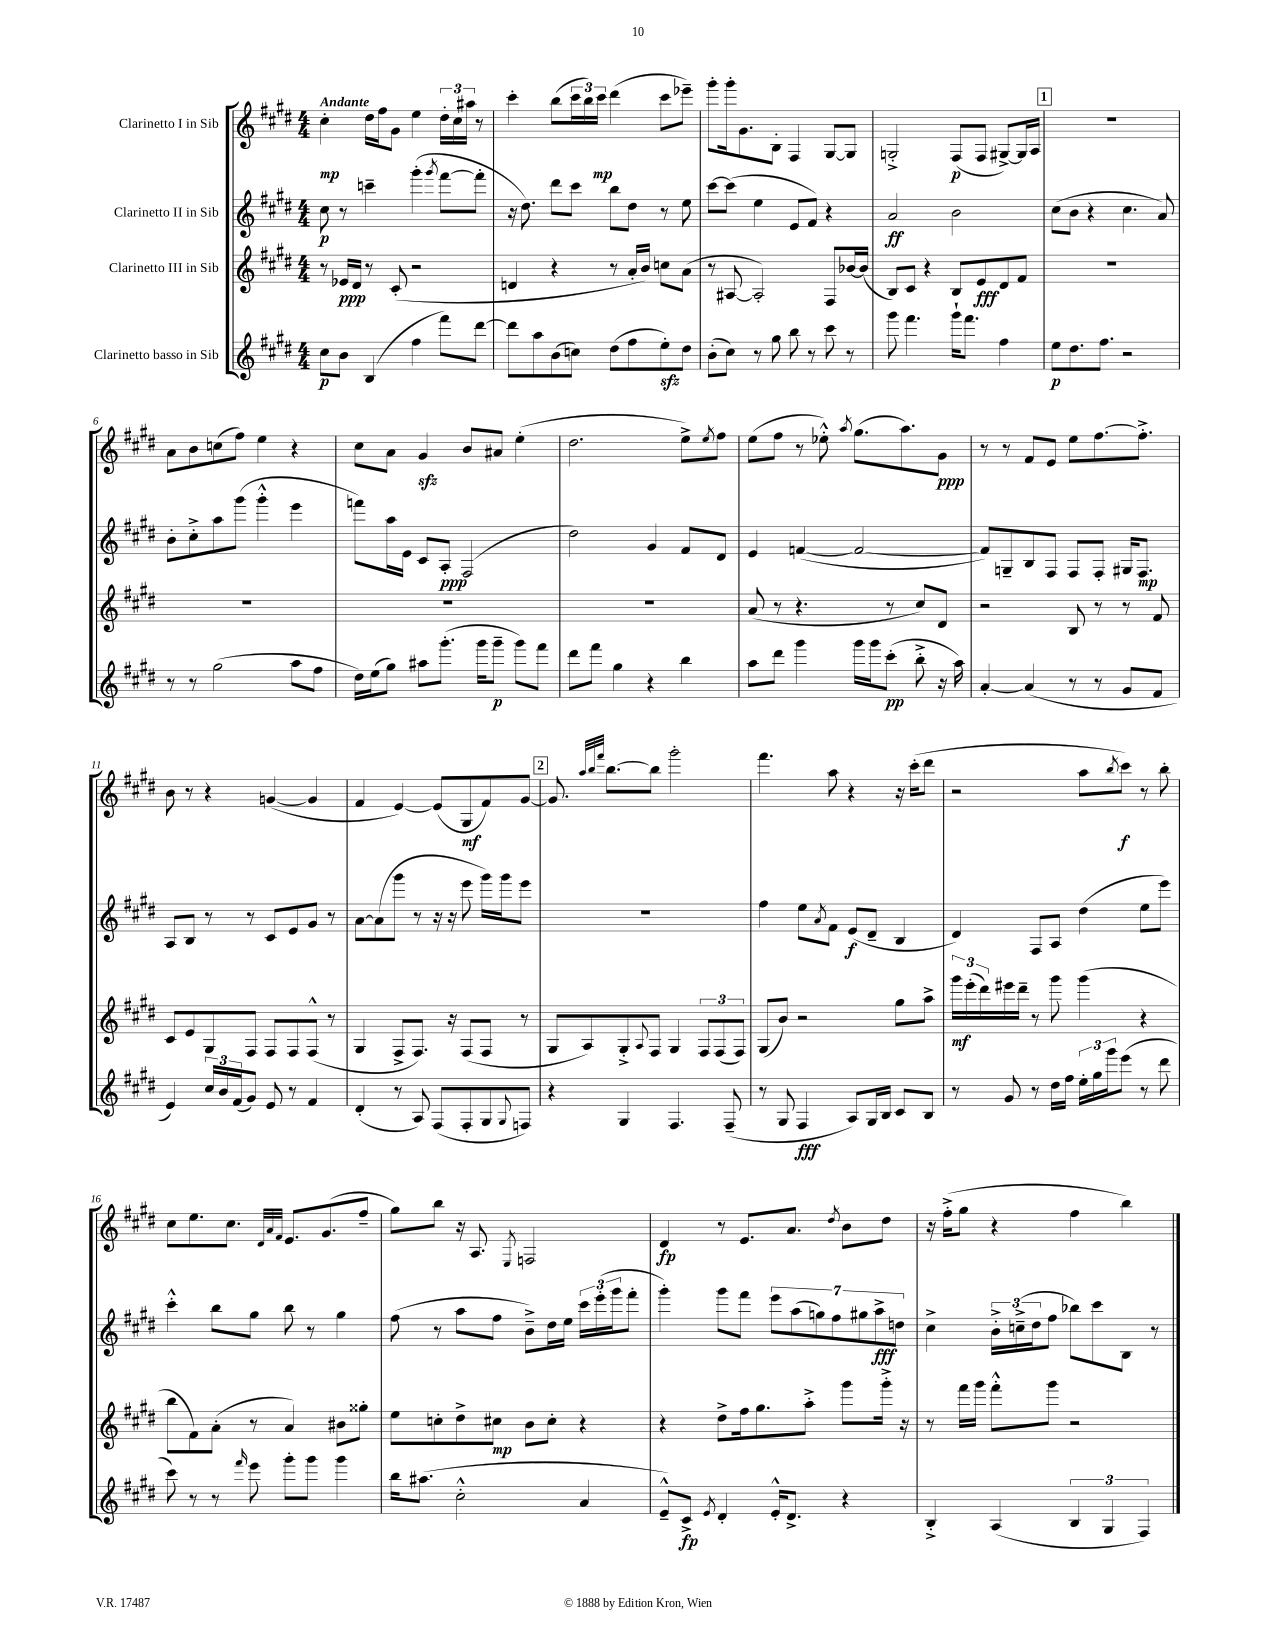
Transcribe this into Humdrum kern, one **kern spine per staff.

**kern	**kern	**kern	**kern
*staff4	*staff3	*staff2	*staff1
*clefG2	*clefG2	*clefG2	*clefG2
*k[f#c#g#d#]	*k[f#c#g#d#]	*k[f#c#g#d#]	*k[f#c#g#d#]
*M4/4	*M4/4	*M4/4	*M4/4
8cc#	8r	8cc#	4cc#'
8b	16e-	8r	.
.	16d#	.	.
(4B	8r	4ccc~	16dd#
.	.	.	16ff#
.	(8c#'	.	8g#
4ff#	2r	(4ggg#'	4ee
.	.	8qggg#	.
8fff#)	.	[8fff#	24dd#'
.	.	.	24cc#
.	.	.	24aa#
[8ddd#	.	8fff#']	8r
=	=	=	=
8ddd#]	4d	16r	4ccc#'
.	.	8.dd#)	.
8aa	.	.	.
(8b	4r	8ddd#	(8bb
8cc)	.	8ccc#	24ccc#
.	.	.	24bb)
.	.	.	24ccc#
(8dd#	8r	8bb	(4ddd#
8ff#	16a'	8dd#	.
.	16b)	.	.
8ee')	8cc	8r	8ccc#
8dd#	(8a	8ee	8eee-~)
=	=	=	=
(8b'	8r	[8ccc#	8ggg#'
8cc#)	[8A#	(8ccc#]	16ggg#'
.	.	.	8.g#
8r	2A#'])	4ee	.
8gg#	.	.	8B'
8bb	.	8e	4F#
8r	.	8f#)	.
8ccc#	8F#	4r	[8G#
8r	[16b-	.	8G#]
.	(16b-]	.	.
=	=	=	=
8ggg#	8B)	2a	2G'^
4.fff#	8c#	.	.
.	4r	.	.
16ggg#`	8B	2b	(8F#
8.fff#	.	.	.
.	8e	.	8F#
4ff#	8d#	.	[8G#^)
.	8f#	.	16G#]
.	.	.	16A
=	=	=	=
8ee	1r	(8cc#	1r
8.dd#	.	8b	.
.	.	4r	.
8.ff#	.	.	.
2r	.	4.cc#	.
.	.	8a)	.
=	=	=	=
8r	1r	8b'	8a
8r	.	8cc#'^	8b
(2gg#	.	8aa	(8cc
.	.	(8ggg#	8ff#)
.	.	4ggg#'^^	4ee
8aa	.	4eee	4r
8ff#	.	.	.
=	=	=	=
16dd#)	1r	8fff)	8cc#
(16ee	.	.	.
8gg#)	.	16aa	8a
.	.	16e	.
8aa#	.	8c#	4g#
(8.ggg#'	.	8A'	.
.	.	(2F#	8b
16ggg#	.	.	.
8ggg#~	.	.	8a#
8ggg#)	.	.	(4ee'
8fff#	.	.	.
=	=	=	=
8ddd#	1r	2dd#)	2.dd#
8fff#	.	.	.
4gg#	.	.	.
4r	.	4g#	.
4bb	.	8f#	8ee^)
.	.	.	8qee
.	.	8d#	8ff#
=	=	=	=
8aa	(8a	4e	(8ee
8ddd#	8r	.	8ff#
4ggg#	4.r	([4f	8r
.	.	.	8ee-'^^)
.	.	.	8qaa
16ggg#	.	2f_	(8.gg#
16ggg#	.	.	.
(8ccc#'	8r	.	.
.	.	.	8.aa)
8bb'^	8cc#)	.	.
16r	8d#	.	8g#
16aa)	.	.	.
=	=	=	=
[4a'	2r	8f])	8r
.	.	8G~	8r
(4a]	.	8B	8f#
.	.	8F#	8e
8r	8B	8F#	8ee
8r	8r	8F#'	[8.ff#
8g#	8r	16G#	.
.	.	8.F#	8.ff#'^]
8f#	8f#	.	.
=	=	=	=
4e)	8c#	8A	8b
.	8e	8B	8r
24cc#	8G#	8r	4r
24b	.	.	.
(24f#	.	.	.
8g#)	8F#	8r	.
8e	8F#	8c#	([4g
8r	8F#	8e	.
4f#	(8F#^^	8g#	4g]
.	8r	8r	.
=	=	=	=
(4d#'	4G#	[8a	4f#
.	.	(8a]	.
8r	8F#^	8ggg#	[4e)
8A)	8.F#)	8r	.
(8F#	.	16r	(8e]
.	16r	16r	.
8F#'	(8F#	8eee	8G#
8G#	8F#	16ggg#)	8f#)
.	.	16ggg#	.
8qqG#	.	.	.
8F)	8r	8eee	[8g#
=	=	=	=
4r	8G#	1r	8.g#]
.	8A)	.	.
.	.	.	32qqaa
.	.	.	32qqbb
.	.	.	32qqfff#
.	.	.	[8.bb
4G#	8G#'^	.	.
.	8qqA	.	.
.	8F#	.	8bb]
4.F#	4G#	.	2ggg#'
.	12F#	.	.
.	(12F#	.	.
(8F#~	.	.	.
.	12F#)	.	.
=	=	=	=
8r	(8G#	4ff#	4.fff#
8G#	8b)	.	.
4F#	2r	8ee	.
.	.	8qa	.
.	.	8f#	8aa
8A)	.	(8e	4r
16G#	.	8d#~	.
16B	.	.	.
8c#	8gg#	4B	16r
.	.	.	(16ccc#'
8B	8aa^	.	8ddd#
=	=	=	=
8r	24ggg#	4d#)	2r
.	(24eee'	.	.
.	24ddd#)	.	.
8g#	16eee#	.	.
.	16ddd#~	.	.
8r	8r	8F#	.
16dd#	8ggg#	8A	.
16ff#	.	.	.
24ee'	(4ggg#	(4dd#	8aa
24gg#	.	.	.
24ggg#	.	.	.
.	.	.	8qbb
(8eee	.	.	8ccc#)
8r	4r	8ee	8r
8ddd#	.	8eee)	8bb'
=	=	=	=
8ccc#)	8bb	4ccc#'^^	8cc#
8r	8f#)	.	8.ee
8r	(8a'	8bb	.
.	.	.	8.cc#
16qqfff#	.	.	.
8eee	8r	8gg#	.
.	.	.	32qqd#
.	.	.	32qqa
.	.	.	32qqf#
8ggg#'	4a)	8bb	8.e
8ggg#	.	8r	.
.	.	.	(8.g#
4ggg#	8b#	4gg#	.
.	8gg##'	.	8ff#~
=	=	=	=
16bb	8ee	(8ff#	8gg#)
(8.aa#	.	.	.
.	8cc'	8r	8bb
2cc#'^^	8dd#^	8aa	16r
.	.	.	8.A
.	8cc#	8ff#	.
.	.	.	8qE
.	8b	8b~^)	2F
.	8cc#'	16dd#	.
.	.	16ee	.
4a	4r	24ccc#	.
.	.	(24eee'	.
.	.	24ggg#	.
.	.	8fff#'	.
=	=	=	=
8e~^^)	4r	4ggg#')	4d#
8c#^	.	.	.
8qe	.	.	.
4d#'	8dd#^	8ggg#	8r
.	16ff#	8fff#	8.e
.	8.gg#	.	.
16e'^^	.	14eee	.
8.d#^	.	.	8.a
.	.	(14aa	.
.	8aa'^	.	.
.	.	14gg)	.
.	.	14ff#	.
.	.	.	8qdd#
4r	8ggg#	.	8b
.	.	14gg#	.
.	.	14aa^	.
.	16ggg#'^	.	8dd#
.	.	14dd	.
.	16r	.	.
=	=	=	=
4B'^	8r	4cc#^	16r
.	.	.	(16ff#'^
.	16fff#	.	8gg#
.	16ggg#	.	.
(4A	8fff#'^^	24b'^	4r
.	.	(24cc~^	.
.	.	24dd#	.
.	8ggg#	8ff#	.
6B	2r	8bb-)	4ff#
.	.	8ccc#	.
6G#	.	.	.
.	.	8B	4bb)
6F#)	.	.	.
.	.	8r	.
==	==	==	==
*-	*-	*-	*-
